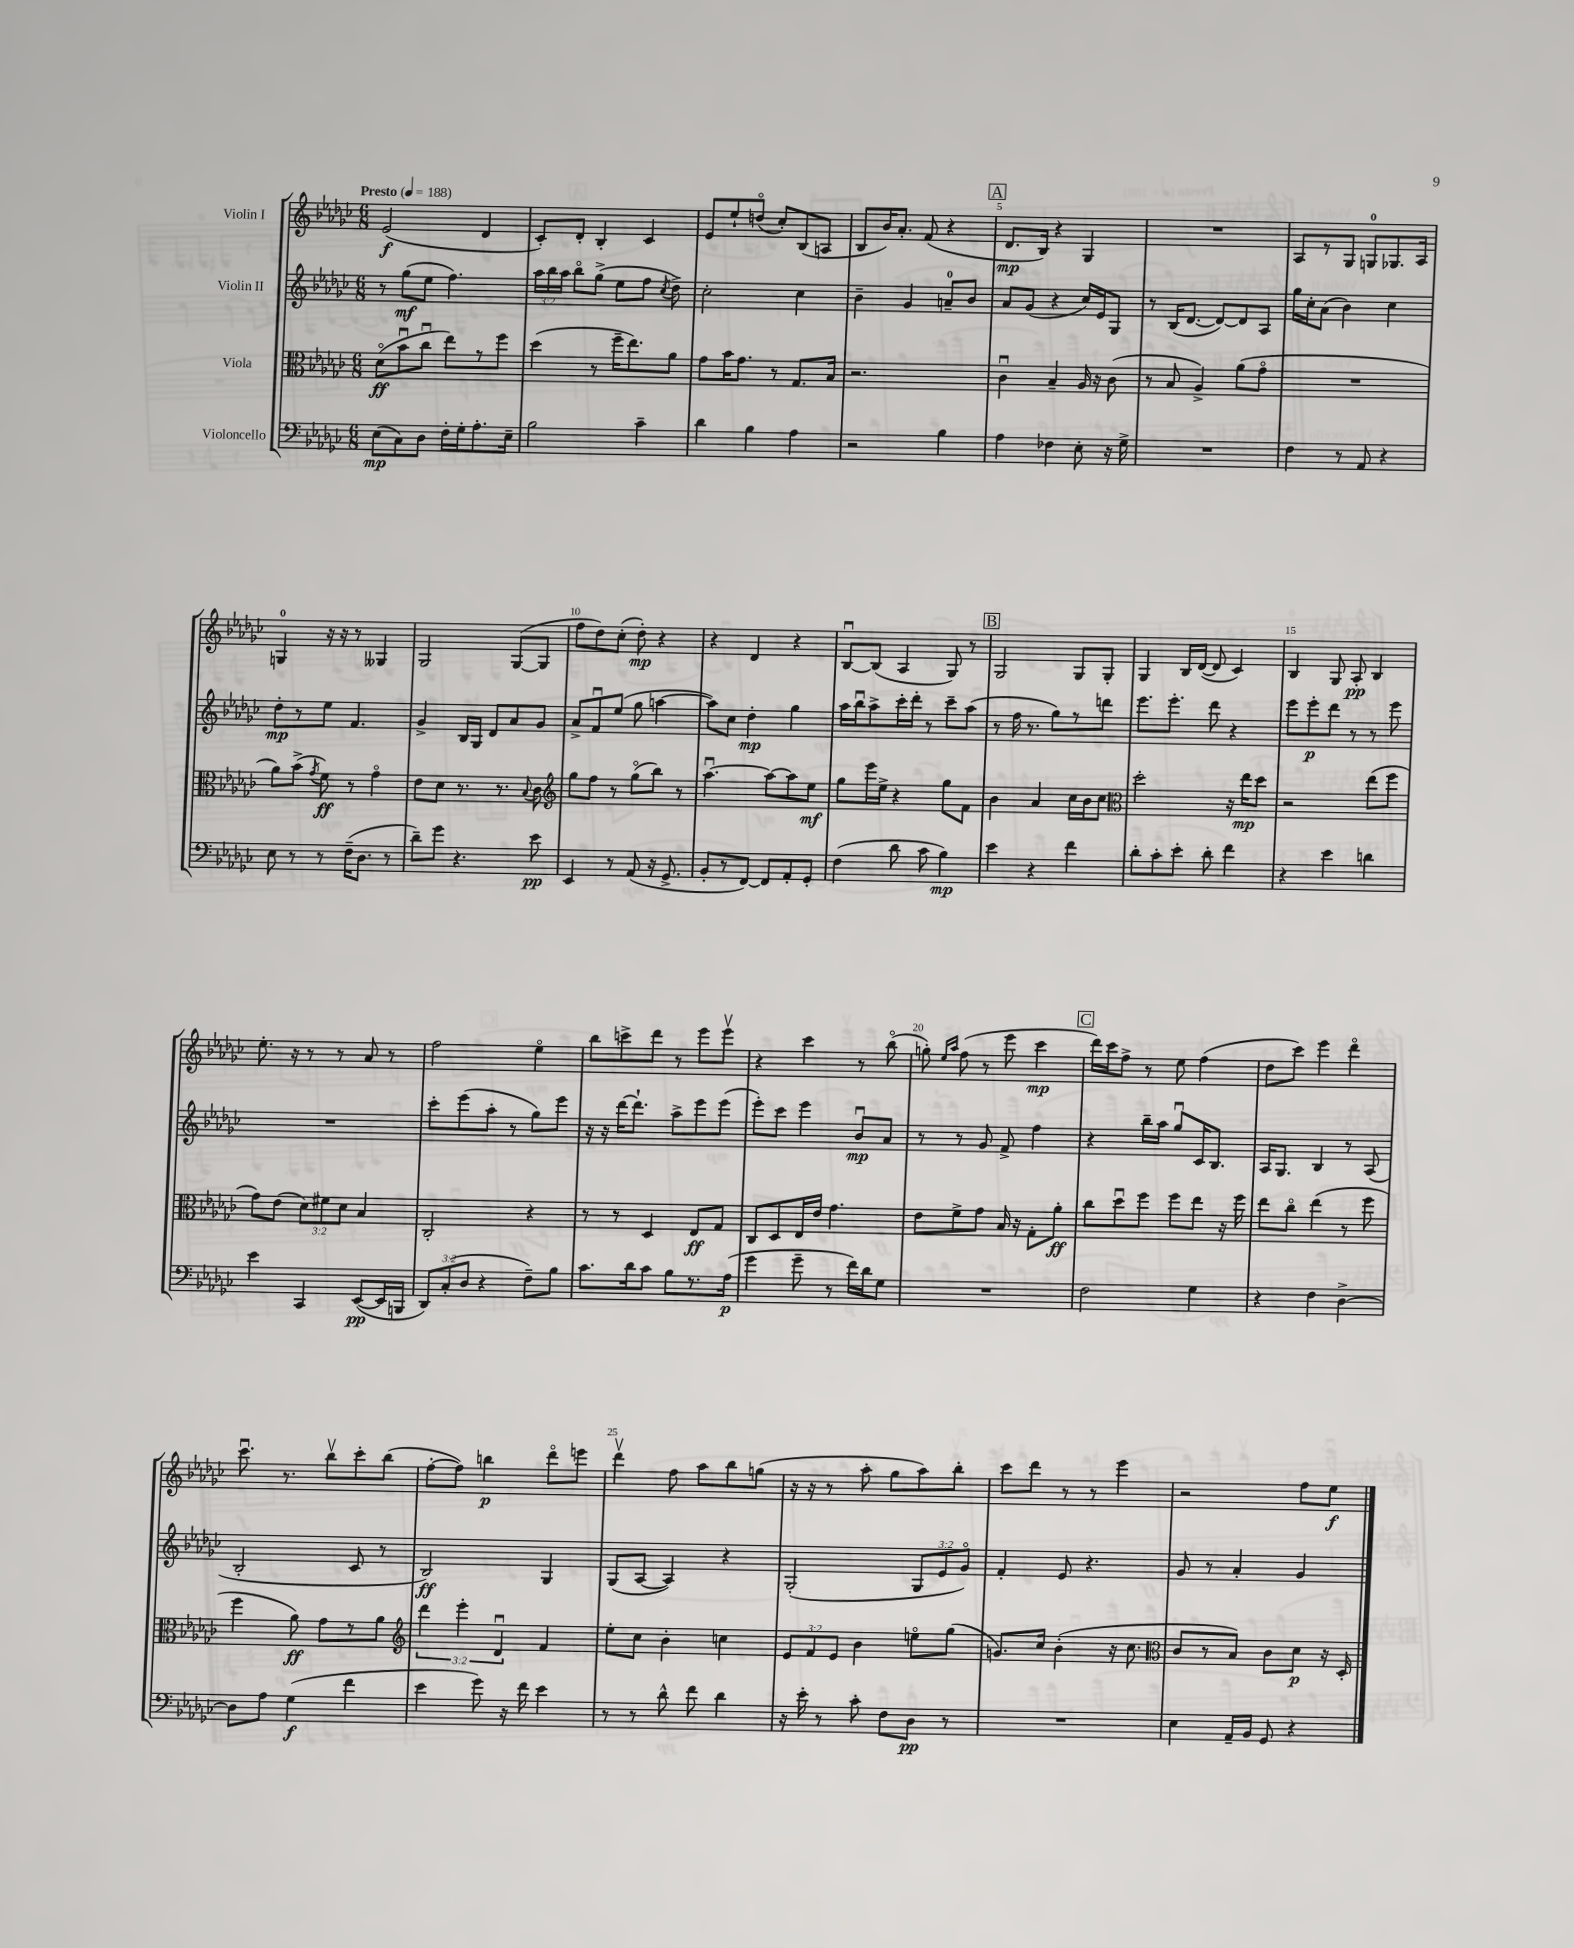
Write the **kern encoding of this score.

**kern	**kern	**kern	**kern
*staff4	*staff3	*staff2	*staff1
*clefF4	*clefC3	*clefG2	*clefG2
*k[b-e-a-d-g-c-]	*k[b-e-a-d-g-c-]	*k[b-e-a-d-g-c-]	*k[b-e-a-d-g-c-]
*M6/8	*M6/8	*M6/8	*M6/8
*MM188	*MM188	*MM188	*MM188
(8E-	(8d-o	8r	(2e-
8C-)	8b-u	(8gg-	.
8D-	8cc-u	8ee-	.
16F'	8ee-)	4.ff)	.
16G-'	.	.	.
8.A-'	8r	.	4d-
.	8ff	.	.
16E-~	.	.	.
=	=	=	=
2B-	(4dd-	24aa-	8c-')
.	.	24bb-	.
.	.	24aa-	.
.	.	8bb-o	8d-'
.	8r	(8gg-^	4B-'
.	16ff~	8ee-	.
.	8.ee-)	.	.
4c-~	.	8ff	4c-
.	.	8qcc-	.
.	8a-	8dd-^)	.
=	=	=	=
4d-	8g-	2cc-'	8e-
.	16b-	.	8ee-`
.	8.g-	.	.
4B-	.	.	(8ddo
.	8r	.	8cc-')
4A-	8.G-	4cc-	(8B-
.	.	.	8A
.	16B-	.	.
=	=	=	=
2r	2.r	4b-~	8B-
.	.	.	16b-)
.	.	.	8.a-'
.	.	4g-	.
.	.	.	(8f
4B-	.	8a~	4r
.	.	8b-	.
=	=	=	=
4A-	4c-u	8a-	8.d-
.	.	(8g-	.
.	.	.	16B-)
4F-	4B-~	4r	4r
8E-'	16A-	16cc-)	4G-
.	16r	16e-	.
16r	(8c-	8G-	.
16G-^	.	.	.
=	=	=	=
2.r	8r	8r	2.r
.	8B-	(16B-	.
.	.	[8.d-	.
.	4A-^)	.	.
.	.	8d-_)	.
.	(8a-	8d-]	.
.	8g-o	8A-	.
=	=	=	=
4F	2.r	16gg-	8A-
.	.	16cc-'	.
.	.	(8a-	8r
8r	.	4b-)	8G-
8AA-	.	.	8G
4r	.	4cc-	8.G-
.	.	.	16A-
=	=	=	=
8E-	8a-)	8dd-'	4G
8r	(8b-^	8r	.
.	8qg-	.	.
8r	8f)	8ee-	16r
.	.	.	16r
(16F~	8r	4.f	8r
8.D-	.	.	.
.	4g-o	.	4G--
8r	.	.	.
=	=	=	=
8d-~)	8e-	4g-^	2G-
8g-	8d-	.	.
4.r	8.r	16B-	.
.	.	16G-	.
.	.	8d-	.
.	8.r	.	.
.	.	8a-	([8G-
.	8qqB-	.	.
8e-	8c-	8g-	8G-]
=	=	=	=
*	*clefG2	*	*
4EE-	8gg-	8a-^	8ff
.	8ff	8fu	8dd-)
8r	8r	(8ee-	(8cc-'
(8AA-	(8gg-o	8gg-	8dd-')
16r	8bb-)	[4aa	4r
8.GG-^	.	.	.
.	8r	.	.
=	=	=	=
8BB-'	[4.aa-u	8aa])	4r
8r	.	8cc-	.
[8FF)	.	4dd-'	4d-
8FF]	8aa-_	.	.
8AA-'	8aa-]	4gg-	4r
8GG-'	8ee-	.	.
=	=	=	=
(4F	8gg-	16aa-	[8B-u
.	.	16bb-u	.
.	16eee-	8aa-^	(8B-]
.	16ee-^	.	.
8d-	4r	16ccc-'	4A-
.	.	16ddd-'	.
8c-	.	8r	.
4B-)	8gg-	8ccc-~	8G-)
.	8f	(8aa-	8r
=	=	=	=
4e-	4b-	8r	2G-
.	.	16ff	.
.	.	8.r	.
4r	4a-	.	.
.	.	8gg-)	.
4f	16cc-	8r	8G-
.	16b-	.	.
.	8cc-	8ddd	8G-'
=	=	=	=
*	*clefC3	*	*
8d-'	2dd-'	8.eee-	4G-
8c-'	.	.	.
.	.	8.eee-'	.
8e-'	.	.	16B-
.	.	.	([16d-
8d-'	.	8ddd-	8d-]
4f	16r	4r	4c-)
.	16ee-	.	.
.	8dd-	.	.
=	=	=	=
4r	2r	8eee-	4B-
.	.	8eee-'	.
4e-	.	8ddd-	8G-
.	.	8r	8A-'
4d	(8ee-	8r	4B-
.	8ff	8eee-	.
=	=	=	=
4e-	8g-)	2.r	8.ee-'
.	(8e-	.	.
.	.	.	16r
4CC-	12d-)	.	8r
.	12f#	.	.
.	.	.	8r
.	12d-	.	.
([8EE-	4B-	.	8a-
16EE-]	.	.	8r
16BBB	.	.	.
=	=	=	=
12DD-)	2C-'	8ccc-'	2ff
(12C-'	.	.	.
.	.	(8eee-	.
12D-	.	.	.
4r	.	8aa-'	.
.	.	8r	.
8F~)	4r	8gg-)	4ee-o
8B-	.	8eee-	.
=	=	=	=
8.c-	8r	16r	8bb-
.	.	16r	.
.	8r	[16ddd-	8ccc^
16d-	.	8.ddd-`]	.
8c-	4D-	.	8ddd-
8B-	.	8aa-^	8r
8.r	8E-	8eee-	8eee-
.	8G-	(8eee-	8eee-v
(16A-	.	.	.
=	=	=	=
4g-	8C-	8eee-')	4r
.	8D-	8ccc-	.
8g-~	16E-	4eee-	4ccc-
.	16e-	.	.
8r	4.g-	.	.
16f)	.	8b-u	8r
16d-	.	.	.
8G-	.	8a-	(8bb-o
=	=	=	=
2.r	8e-	8r	8gg')
.	.	.	16qqee-
.	.	.	16qqaa-
.	8f^	8r	(8ff
.	8g-	8g-	8r
.	16B-	8f^	8eee-
.	16r	.	.
.	8G-'	4ff	4ccc-
.	8a-'	.	.
=	=	=	=
2F	8cc-	4r	16ddd-)
.	.	.	16ccc-
.	8dd-u	.	8ff^
.	8ff	16bb-~	8r
.	.	16aa-	.
.	8ff	8gg-u	8ee-
4G-	8ee-	16c-	(4ff
.	.	8.B-	.
.	16r	.	.
.	16ff	.	.
=	=	=	=
4r	8ee-	16A-	8dd-
.	.	8.G-	.
.	8cc-o	.	8ccc-)
4F	(4ee-	4B-	4eee-
[4D-^	8r	8r	4ddd-o
.	8ff	(8A-	.
=	=	=	=
8D-]	4ff	2B-'	8.ccc-u
8A-	.	.	.
.	.	.	8.r
(4G-	8a-)	.	.
.	8g-	.	8bb-v
4f	8r	8c-	8ccc-'
.	8a-	8r	(8bb-
=	=	=	=
*	*clefG2	*	*
4e-	6ddd-	2B-)	[8ff'
.	.	.	8ff])
.	6eee-'	.	.
8g-)	.	.	4bb
.	6d-u	.	.
16r	.	.	.
16f	.	.	.
4e-	4f	4G-	8ddd-o
.	.	.	8eee
=	=	=	=
8r	8ee-'	(8G-	4ddd-v
8r	8cc-	[8A-	.
8d-^^	4b-'	4A-])	8ff
8f	.	.	8aa-
4d-	4cc	4r	8bb-
.	.	.	(8gg
=	=	=	=
16r	12e-	(2G-'	16r
16e-'	.	.	16r
.	12f	.	.
8r	.	.	8r
.	12e-	.	.
8c-'	4b-	.	8aa-'
8F	.	.	8gg-
8D-	8eeo	12G-	8aa-)
.	.	12e-	.
8r	(8gg-	.	8bb-'
.	.	12g-o)	.
=	=	=	=
2.r	8.g)	4f'	8ccc-
.	.	.	8ddd-
.	16cc-	.	.
.	(4b-'	8e-	8r
.	.	4.r	8r
.	16r	.	4eee-
.	8.cc-	.	.
=	=	=	=
*	*clefC3	*	*
4E-	8c-	8g-	2r
.	8r	8r	.
16AA-~	8B-)	4a-'	.
16BB-	.	.	.
8GG-	8c-	.	.
4r	8d-	4g-	8ff
.	16r	.	8ee-
.	16D-'	.	.
==	==	==	==
*-	*-	*-	*-
